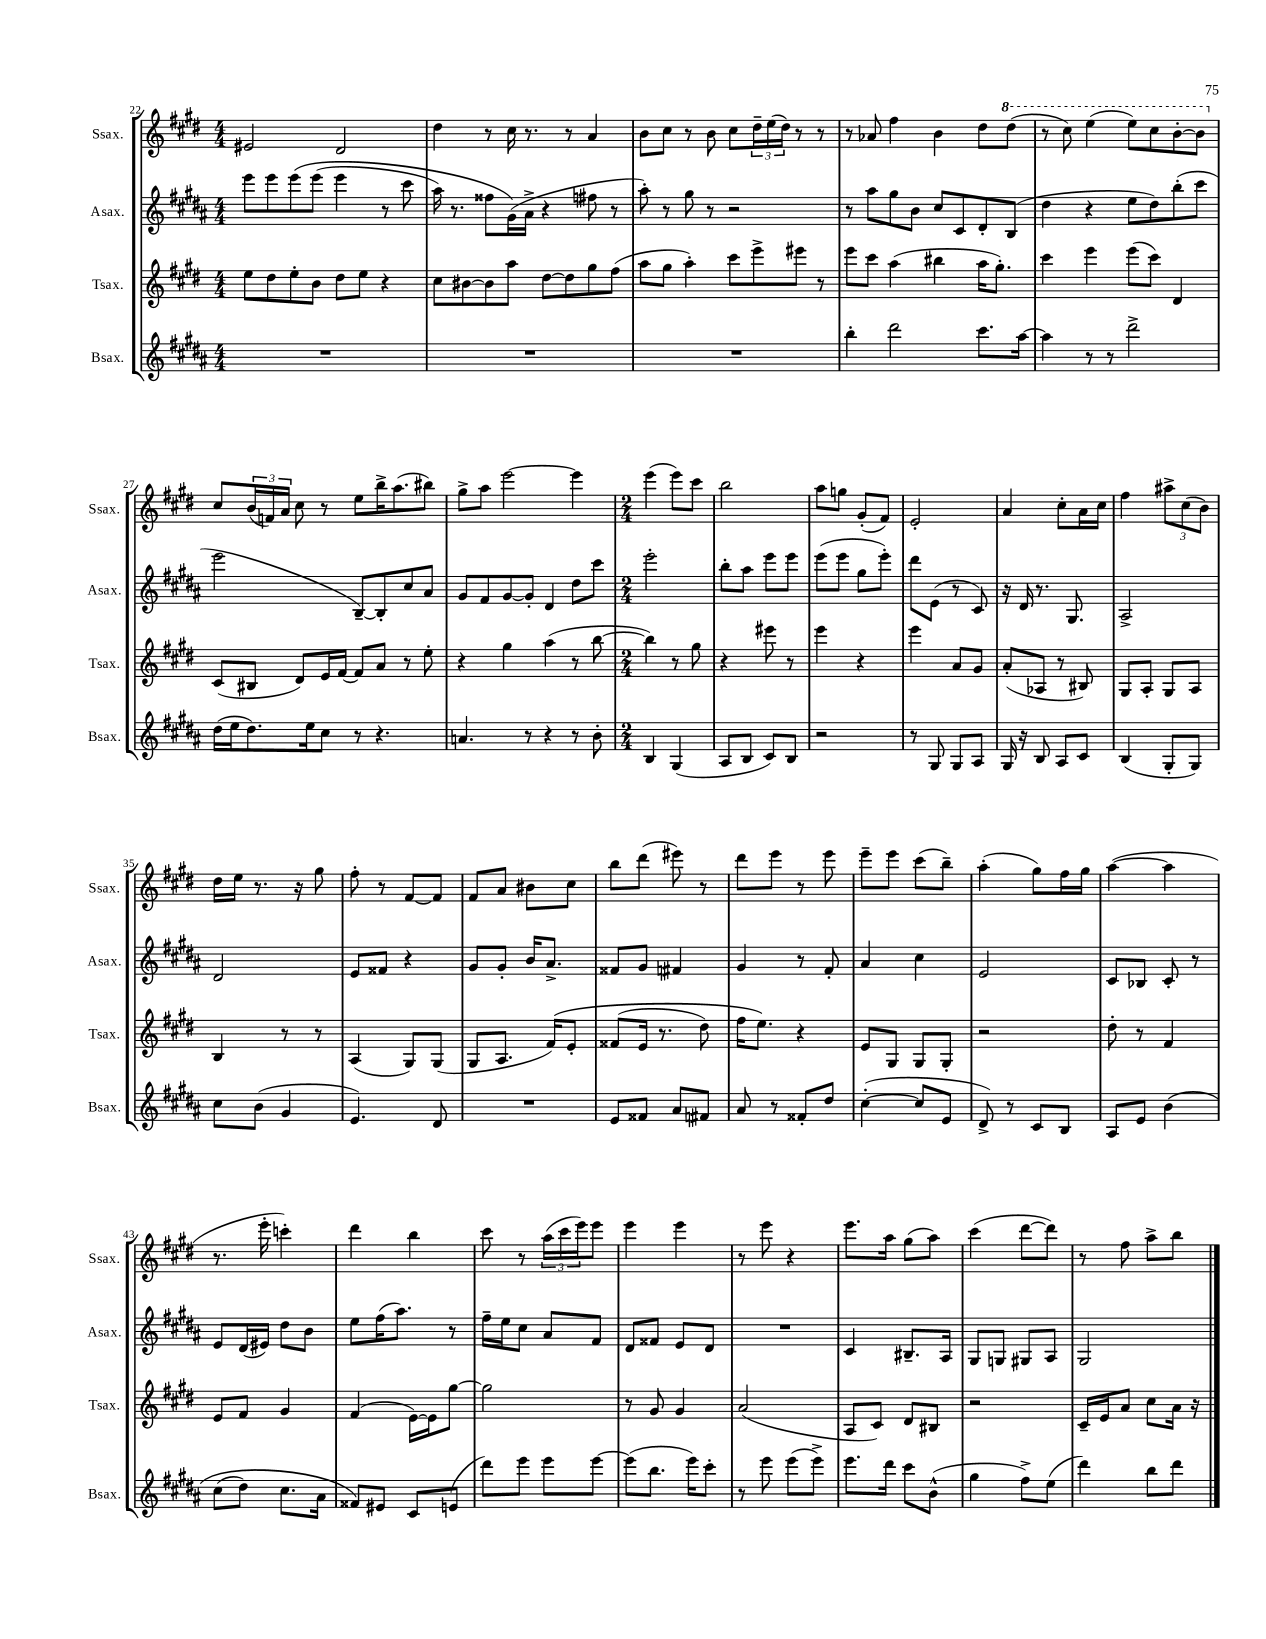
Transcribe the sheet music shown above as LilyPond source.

<<
\new StaffGroup <<
\new Staff = "s0" \with { instrumentName = "Ssax." shortInstrumentName = "Ssax." } {
    \clef treble \key e \major \numericTimeSignature \time 4/4
    eis'2 dis'2 |
    dis''4 r8 cis''16 r8. r8 a'4 |
    b'8 cis''8 r8 b'8 cis''8 \tuplet 3/2 { dis''16-- e''16( dis''16) } r8 r8 |
    r8 aes'8 fis''4 b'4 dis''8 \ottava #1 dis'''8( |
    r8 cis'''8) e'''4( e'''8) cis'''8 b''8~-. b''8 \ottava #0 |
    cis''8 \tuplet 3/2 { b'16( f'16) a'16 } cis''8 r8 e''8 b''16-> a''8.( bis''8) |
    gis''8-> a''8 e'''2~ e'''4 |
    \numericTimeSignature \time 2/4 e'''4( e'''8) cis'''8 |
    b''2 |
    a''8 g''8 gis'8-.( fis'8) |
    e'2-. |
    a'4 cis''8-. a'16 cis''16 |
    fis''4 \tuplet 3/2 { ais''8-> cis''8( b'8) } |
    dis''16 e''16 r8. r16 gis''8 |
    fis''8-. r8 fis'8~ fis'8 |
    fis'8 a'8 bis'8 cis''8 |
    b''8 dis'''8( eis'''8) r8 |
    dis'''8 e'''8 r8 e'''8 |
    e'''8-- e'''8 cis'''8( b''8--) |
    a''4-.( gis''8) fis''16 gis''16 |
    a''4~( a''4 |
    r8. e'''16-. c'''4-.) |
    dis'''4 b''4 |
    cis'''8 r8 \tuplet 3/2 { a''16( cis'''16 e'''16) } e'''8 |
    e'''4 e'''4 |
    r8 e'''8 r4 |
    e'''8. a''16 gis''8( a''8) |
    cis'''4( dis'''8~ dis'''8) |
    r8 fis''8 a''8-> b''8 \bar "|." |
}
\new Staff = "s1" \with { instrumentName = "Asax." shortInstrumentName = "Asax." } {
    \clef treble \key b \major \numericTimeSignature \time 4/4
    e'''8 e'''8 e'''8\( e'''8( e'''4 r8 cis'''8 |
    ais''16) r8. fisis''8 gis'16(\) ais'16-> r4 fis''8 r8 |
    ais''8-.) r8 gis''8 r8 r2 |
    r8 ais''8 gis''8 b'8 cis''8 cis'8 dis'8-. b8( |
    dis''4 r4 e''8 dis''8) b''8-.( cis'''8 |
    e'''2 b8~--) b8-. cis''8 ais'8 |
    gis'8 fis'8 gis'8~ gis'8-. dis'4 dis''8 cis'''8 |
    \numericTimeSignature \time 2/4 e'''2-. |
    b''8-. ais''8 e'''8 e'''8 |
    e'''8( e'''8 gis''8 e'''8-.) |
    dis'''8 e'8( r8 cis'8) |
    r16 dis'16 r8. gis8. |
    ais2-> |
    dis'2 |
    e'8 fisis'8 r4 |
    gis'8 gis'8-. b'16 ais'8.-> |
    fisis'8 gis'8 fis'4 |
    gis'4 r8 fis'8-. |
    ais'4 cis''4 |
    e'2 |
    cis'8 bes8 cis'8-. r8 |
    e'8 dis'16( eis'16) dis''8 b'8 |
    e''8 fis''16( ais''8.) r8 |
    fis''16-- e''16 cis''8 ais'8 fis'8 |
    dis'8 fisis'8 e'8 dis'8 |
    R2 |
    cis'4 bis8.-- ais16 |
    gis8 g8 gis8 ais8 |
    gis2 \bar "|." |
}
\new Staff = "s2" \with { instrumentName = "Tsax." shortInstrumentName = "Tsax." } {
    \clef treble \key e \major \numericTimeSignature \time 4/4
    e''8 dis''8 e''8-. b'8 dis''8 e''8 r4 |
    cis''8 bis'8~ bis'8 a''8 dis''8~ dis''8 gis''8 fis''8( |
    a''8 gis''8 a''4-.) cis'''8 e'''8-> eis'''8 r8 |
    e'''8 cis'''8 a''4( bis''4 a''16 gis''8.-.) |
    cis'''4 e'''4 e'''8( cis'''8) dis'4 |
    cis'8( bis8 dis'8) e'16 fis'16~ fis'8 a'8 r8 e''8-. |
    r4 gis''4 a''4( r8 b''8~ |
    \numericTimeSignature \time 2/4 b''4) r8 gis''8 |
    r4 eis'''8 r8 |
    e'''4 r4 |
    e'''4 a'8 gis'8 |
    a'8-.( aes8 r8 bis8) |
    gis8 a8-. gis8 a8 |
    b4 r8 r8 |
    a4( gis8) gis8( |
    gis8 a8. fis'16)\( e'8-. |
    fisis'8( e'16 r8. dis''8) |
    fis''16 e''8.\) r4 |
    e'8 gis8 gis8 gis8-. |
    r2 |
    dis''8-. r8 fis'4 |
    e'8 fis'8 gis'4 |
    fis'4( e'16~) e'16 gis''8~ |
    gis''2 |
    r8 gis'8 gis'4 |
    a'2( |
    a8 cis'8) dis'8 bis8 |
    r2 |
    cis'16-- e'16 a'8 cis''8 a'16 r16 \bar "|." |
}
\new Staff = "s3" \with { instrumentName = "Bsax." shortInstrumentName = "Bsax." } {
    \clef treble \key b \major \numericTimeSignature \time 4/4
    R1 |
    R1 |
    R1 |
    b''4-. dis'''2 cis'''8. ais''16~ |
    ais''4 r8 r8 dis'''2-> |
    dis''16( e''16 dis''8.) e''16 cis''8 r8 r4. |
    a'4. r8 r4 r8 b'8-. |
    \numericTimeSignature \time 2/4 b4 gis4( |
    ais8 b8 cis'8) b8 |
    r2 |
    r8 gis8 gis8 ais8 |
    gis16 r16 b8 ais8 cis'8 |
    b4( gis8-. gis8) |
    cis''8 b'8( gis'4 |
    e'4.) dis'8 |
    R2 |
    e'8 fisis'8 ais'8 fis'8 |
    ais'8 r8 fisis'8-. dis''8 |
    cis''4~-.( cis''8 e'8 |
    dis'8->) r8 cis'8 b8 |
    ais8 e'8 b'4\( |
    cis''8( dis''8) cis''8. ais'16 |
    fisis'8\) eis'8 cis'8 e'8( |
    dis'''8) e'''8 e'''8 e'''8~ |
    e'''8( b''8. e'''16) cis'''8-. |
    r8 e'''8 e'''8( e'''8->) |
    e'''8. dis'''16 cis'''8 b'8-^( |
    gis''4 fis''8->) e''8( |
    dis'''4) b''8 dis'''8 \bar "|." |
}
>>
>>
\layout { \context { \Score currentBarNumber = #22 } }
